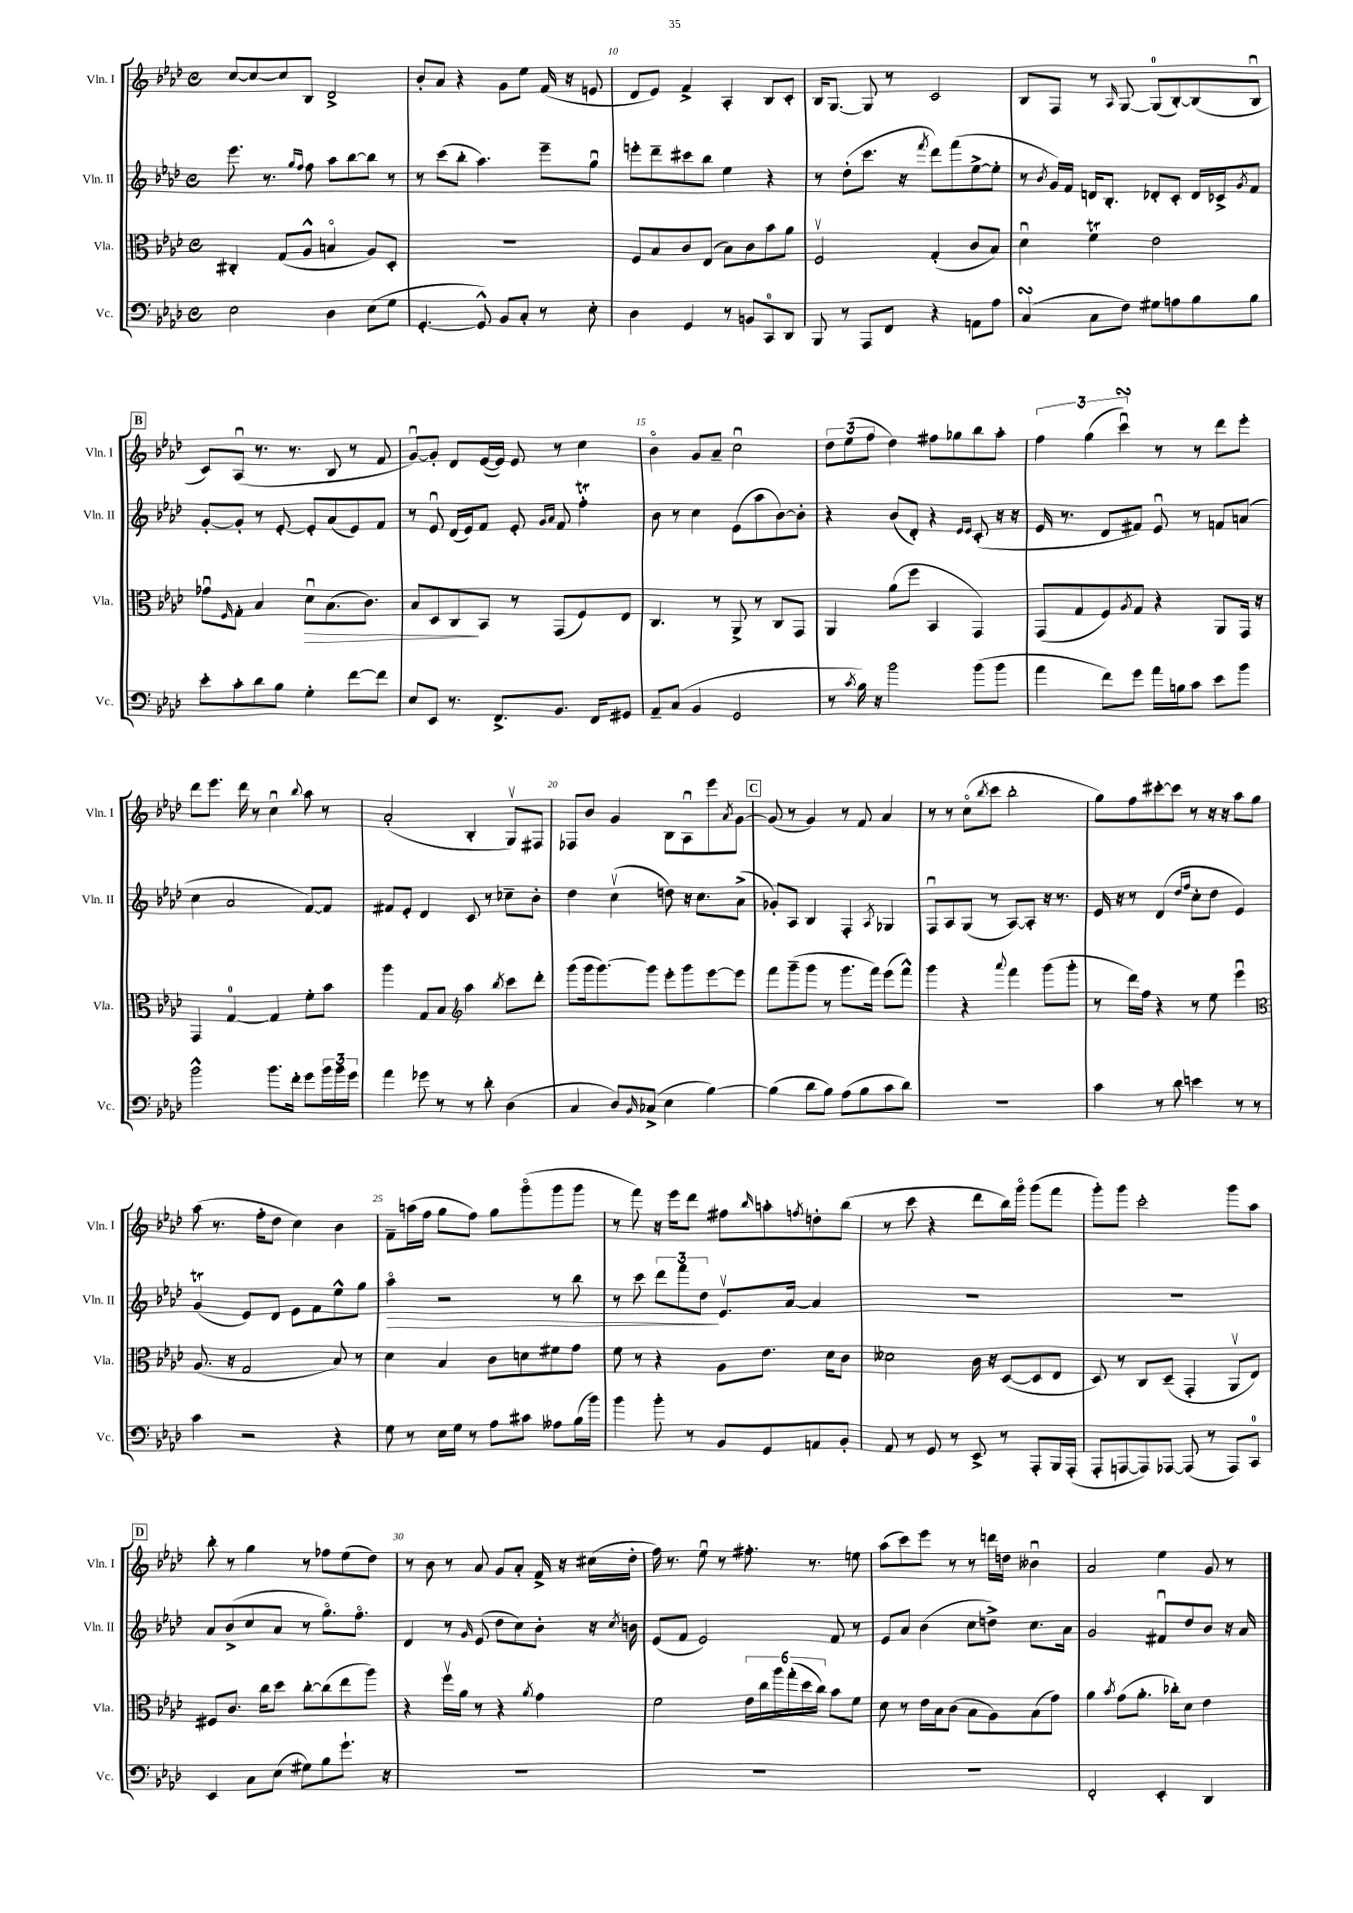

**kern	**kern	**kern	**kern
*staff4	*staff3	*staff2	*staff1
*clefF4	*clefC3	*clefG2	*clefG2
*k[b-e-a-d-]	*k[b-e-a-d-]	*k[b-e-a-d-]	*k[b-e-a-d-]
*M4/4	*M4/4	*M4/4	*M4/4
*met(c)	*met(c)	*met(c)	*met(c)
2E-\	4C#'/	8.eee-\	[8cc/L
.	.	.	8cc/_
.	.	8.r	.
.	(8G/L	.	8cc/]
.	.	16qqgg/LL	.
.	.	16qqff/JJ	.
.	8A-^^/J	8ff\	8B-/J
4D-\	4Bo/	8aa-\L	2d-^/
.	.	[8bb-\	.
(8E-\L	8A-/L)	8bb-\]J	.
8G\J	8D-'/J	8r	.
=	=	=	=
[4.GG'/	1r	8r	8b-'/L
.	.	(8ccc\L	8a-/J
.	.	8bb-'\J	4r
8GG^^/])	.	4.aa-\)	.
8BB-/L	.	.	8g\L
8C'/J	.	.	8ee-\J
8r	.	8eee-~\L	(16f/
.	.	.	16r
8E-'\	.	8ggu\J	8e/
=	=	=	=
4D-\	8F/L	8eee'\L	8d-/L
.	8B-/	8ddd-~\	8e-/J)
4GG/	8c/	8ccc#\	4f^/
.	(8E-/J	8bb-\J	.
8r	8B-\L)	4ee-\	4A-'/
8BB/L	8c\	.	.
8CC/	8b-\	4r	8B-/L
8DD-/J	8a-\J	.	8c'/J
=	=	=	=
8BBB-/	2Fv/	8r	16B-/LK
.	.	.	[8.G/J
8r	.	(8dd-'\L	.
8AAA-/L	.	8.ccc\J	8G/]
8FF/J	.	.	8r
.	.	16r	.
.	.	8qfff/	.
4r	(4G'/	8ddd-\L)	2c/
.	.	(8fff\	.
8AA\L	8c/L	[8ee-^\	.
8A-\J	8B-/J)	8ee-'\]J	.
=	=	=	=
(4C/	4d-u\	8r	8B-/L
.	.	8qb-/	.
.	.	16g/LL)	8F/J
.	.	16f/JJ	.
8C\L	4f\	16d/LK	8r
.	.	8.B-'/J	.
.	.	.	16qqA-/
8F\J)	.	.	[8G/
8G#\L	2e-\	8d-'/L	(8G/]L
8A\	.	8c'/J	[8B-'/)
8B-\	.	16d-/LL	(8B-/]
.	.	16c-^/J	.
.	.	8qg/	.
8B-\J	.	8f/J	8B-u/J
=	=	=	=
8e-'\L	8g-u\L	[8g'/L	8c/L)
.	16qqF/	.	.
8c'\	8G'\J	8g'/]J	(8A-u/J
8d-\	4B-/	8r	8.r
8B-\J	.	[8e-'/	.
.	.	.	8.r
4G'\	8d-u\L	8e-'/]L	.
.	(8.B-\	(8a-/	8B-/
[8f\L	.	8e-/)	8r
.	8.c\J)	.	.
8f\]J	.	8f/J	8f/
=	=	=	=
8E-/L	8B-/L	8r	[8gu/L)
8EE-/J	8D-/	8e-u/	8g'/]J
8.r	8C/	(16d-/LL	8d-/L
.	.	16e-/J)	.
.	8BB-/J	8f/J	([16e-/L
8.FF^/L	.	.	16e-/]JJ)
.	8r	8e-'/	8e-/
.	.	16qqg/LL	.
.	.	16qqa-/JJ	.
8.BB-/J	(8GG/L	8f/	8r
.	8F/)	4ff'\	4cc\
16FF/LK	.	.	.
8GG#/J	8E-/J	.	.
=	=	=	=
8AA-~/L	4.C/	8b-\	4b-o\
(8C/J	.	8r	.
4BB-/	.	4cc\	8g/L
.	8r	.	8a-~/J
2GG/	8AA-^/	(8e-\L	2ccu\
.	8r	8aa-\	.
.	8C/L	[8b-\)	.
.	8GG/J	8b-'\]J	.
=	=	=	=
8r	4AA-/	4r	12dd-\L
.	.	.	(12ee-\
8qc/	.	.	.
16B-\)	.	.	.
.	.	.	12ff\J
16r	.	.	.
2b-\	(8a-\L	(8b-/L	4dd-\)
.	8ff\J	8d-'/J)	.
.	4BB-/	4r	8ff#\L
.	.	.	8gg-\
.	.	16qqe-/LL	.
.	.	16qqe-/JJ	.
(8b-\L	4GG/)	(8c'/	8bb-\
8b-\J	.	16r	8aa-'\J
.	.	16r	.
=	=	=	=
4a-\	(8GG/L	16e-/	6ff\
.	.	8.r	.
.	8G/	.	.
.	.	.	(6gg\
8f\L)	8F/)	8d-/L	.
.	.	.	6cccu\)
.	8qA-/	.	.
8g\J	8G/J	8f#/J)	.
16a-\LL	4r	8e-u/	8r
16B\J	.	.	.
8c\J	.	8r	8r
8e-\L	8AA-/L	8f/L	8ddd-\L
8b-\J	16GG/Jk	(8a/J	8eee-'\J
.	16r	.	.
=	=	=	=
2b-^^\	4GG/	4cc\	8ddd-\L
.	.	.	8.eee-\J
.	[4G/	2a-/	.
.	.	.	16ddd-\
.	.	.	8r
8.b-\L	4G/]	.	4ccu\
16f'\Jk	.	.	.
.	.	.	8qqbb-/
8g\L	8f'\L	[8f/L)	8aa-\
24b-\L	8b-\J	8f/]J	8r
24b-\	.	.	.
24g\JJ	.	.	.
=	=	=	=
4a-\	4aa-\	8f#/L	(2a-'/
.	.	8e-'/J	.
8g-\	8G/L	4d-/	.
8r	8B-/J	.	.
*	*clefG2	*	*
8r	4aa-\	8c/	4B-'/
8d-'\	.	8r	.
.	8qbb-/	.	.
(4D-\	8ccc\L	8cc-~\L	8Gv/L)
.	8ddd-'\J	8b-'\J	8F#/J
=	=	=	=
4C/	(8ggg\L	4dd-\	8F-/L
.	16ggg\k	.	8b-/J
.	[8.ggg\)	.	.
8D-/L)	.	(4ccv\	4g/
16qqBB-/	.	.	.
(8C-^/J	8ggg\]J	.	.
4E-\	8eee-'\L	8dd\)	8B-\L
.	8ggg\	16r	8A-u\
.	.	8.cc\L	.
[4B-\)	[8eee-\	.	8eee-\
.	.	.	8qa-/
.	8eee-\]J	(8a-^\J	[8g\J
=	=	=	=
(4B-\]	8fff\L	8g-'/L)	(8g/]
.	(8ggg~\	8A-/J	8r
8d-\L	8ggg\J	4B-/	4g/)
8B-\J)	8r	.	.
(8A-\L	8.ggg\L	4F'/	8r
8B-\	.	.	8f/
.	16fff\Jk)	.	.
.	.	8qA-/	.
8c\	(8eee-\L	4G-/	4a-/
8d-\J)	8fff^^\J)	.	.
=	=	=	=
1r	4ggg\	8Fu/L	8r
.	.	8A-/	8r
.	4r	(8G/J	(8cco\L
.	.	.	8qbb-/
.	.	8r	8ccc\J
.	8qqaaa-/	.	.
.	4fff\	[8A-/L)	2bb-'\
.	.	8A-'/]J	.
.	(8ggg\L	16r	.
.	.	8.r	.
.	8ggg'\J	.	.
=	=	=	=
4c\	8r	16e-/	8gg\L)
.	.	16r	.
.	16ddd-\LL)	8r	8ff\
.	16ff\JJ	.	.
8r	4r	(4d-/	[8ccc#'\
8d-\	.	.	8ccc#\]J
.	.	16qqdd-/LL	.
.	.	16qqff/JJ	.
4e\	8r	8cc'\L	8r
.	8ee-\	8dd-\J	16r
.	.	.	16r
8r	4eee-u\	4e-/)	8aa-\L
8r	.	.	8gg\J
=	=	=	=
*	*clefC3	*	*
4c\	(8.A-/	(4g/	(8aa-\
.	.	.	8.r
.	16r	.	.
2r	2G/	8e-/L)	.
.	.	.	16ff'\LK
.	.	8d-/J	8dd-\J
.	.	8e-\L	4cc\)
.	.	8f\	.
4r	8B-/)	8ee-^^\	4b-\
.	8r	8gg\J	.
=	=	=	=
8G\	4d-\	4aa-o\	8f~\L
8r	.	.	(16aa\L
.	.	.	16ff\JJ
16E-\LL	4B-/	2r	8gg\L
16G\JJ	.	.	.
8r	.	.	8ff\J)
8A-\L	8c\L	.	8gg\L
8c#\J	8d\	.	(8gggo\
8A--\L	8f#\	8r	8ggg\
(16B-\L	8g\J	8bb-\	8ggg\J
16b-\JJ)	.	.	.
=	=	=	=
4b-\	8f\	8r	8r
.	8r	8ccc\	8fff\)
8b-'\	4r	12ddd-\L	16r
.	.	.	16eee-\LK
.	.	12fff\	.
8r	.	.	8ddd-\J
.	.	12dd-\J	.
8BB-/L	8A-\L	8.e-v/L	8ff#\L
.	.	.	16qqbb-/
8GG/	8.e-\J	.	8aa'\
.	.	[16a-/Jk	.
.	.	.	8qff/
8AA/	.	4a-/]	8dd'\
.	16d-\LK	.	.
8BB-'/J	8c\J	.	(8bb-\J
=	=	=	=
8AA-/	2d--\	1r	8r
8r	.	.	8ccc\
8GG/	.	.	4r
8r	.	.	.
8EE-^/	16c\	.	8ddd-\L
.	16r	.	.
8r	([8D-/L	.	16bb-\L)
.	.	.	16gggo\JJ
8AAA-'/L	8D-/]	.	(8ggg\L
16BBB-/L	8E-/J	.	8fff\J
(16AAA-'/JJ	.	.	.
=	=	=	=
8AAA-'/L	8D-/)	1r	8ggg'\L)
[8AAA/	8r	.	8ggg\J
8AAA/])	8C/L	.	2ccc'\
[8AAA-/J	(8D-~/J	.	.
(8AAA-/]	4GG'/	.	.
8r	.	.	.
8AAA-/L)	8AA-v/L	.	8ggg\L
8CC/J	8E-/J)	.	8aa-\J
=	=	=	=
4EE-/	8F#/L	8a-/L	8bb-'\
.	8.c/J	(8b-^/	8r
8C\L	.	8cc/	4gg\
.	16cc\LK	.	.
(8E-\J	8dd-\J	8a-/J	.
8G#\L)	[8cc'\L	8r	8r
8B-\	(8cc\]	8.ggo\L)	8ff-\L
8.g`\J	8ee-\	.	(8ee-\
.	.	8.ffo\J	.
.	8aa-\J)	.	8dd-\J)
16r	.	.	.
=	=	=	=
1r	4r	4d-/	8r
.	.	.	8b-\
.	16ffv\LL	8r	8r
.	16a-\JJ	.	.
.	.	16qqg/	.
.	8r	(8e-/	8a-/
.	4r	8dd-\L	8g/L
.	.	8cc\)	8a-'/J
.	8qa-/	.	.
.	4g\	8b-'\J	16f^/
.	.	.	16r
.	.	16r	(16cc#\LL
.	.	8qcc/	.
.	.	16b\	16dd-'\JJ
=	=	=	=
1r	2f\	(8e-/L	16ff\)
.	.	.	8.r
.	.	8f/J	.
.	.	2e-/)	8ee-u\
.	.	.	8r
.	24e-\LL	.	8.ff#'\
.	24cc\	.	.
.	24aa-\	.	.
.	(24gg'\	.	.
.	24dd-\	.	.
.	.	.	8.r
.	24cc\JJ)	.	.
.	8b-\L	8f/	.
.	8f\J	8r	8ee\
=	=	=	=
1r	8d-\	8e-/L	(8aa-\L
.	8r	8a-/J	8ccc\)
.	16e-\LL	(4b-\	8eee-\J
.	16B-\J	.	.
.	(8c\J	.	8r
.	8B-\L	8cc\L	8r
.	8A-\)	8dd^\J)	16ddd\LL
.	.	.	16dd\JJ
.	(8B-\	8.cc\L	4b--u\
.	8g\J)	.	.
.	.	16a-\Jk	.
=	=	=	=
2FF'/	4a-\	2g/	2a-/
.	8qb-/	.	.
.	(8g\L	.	.
.	8.a-'\J	.	.
4EE-'/	.	8f#u/L	4ee-\
.	16cc-'\LK)	.	.
.	8d-\J	8dd-/	.
4DD-/	4e-\	8b-/J	8g/
.	.	16r	8r
.	.	16a-/	.
==	==	==	==
*-	*-	*-	*-
